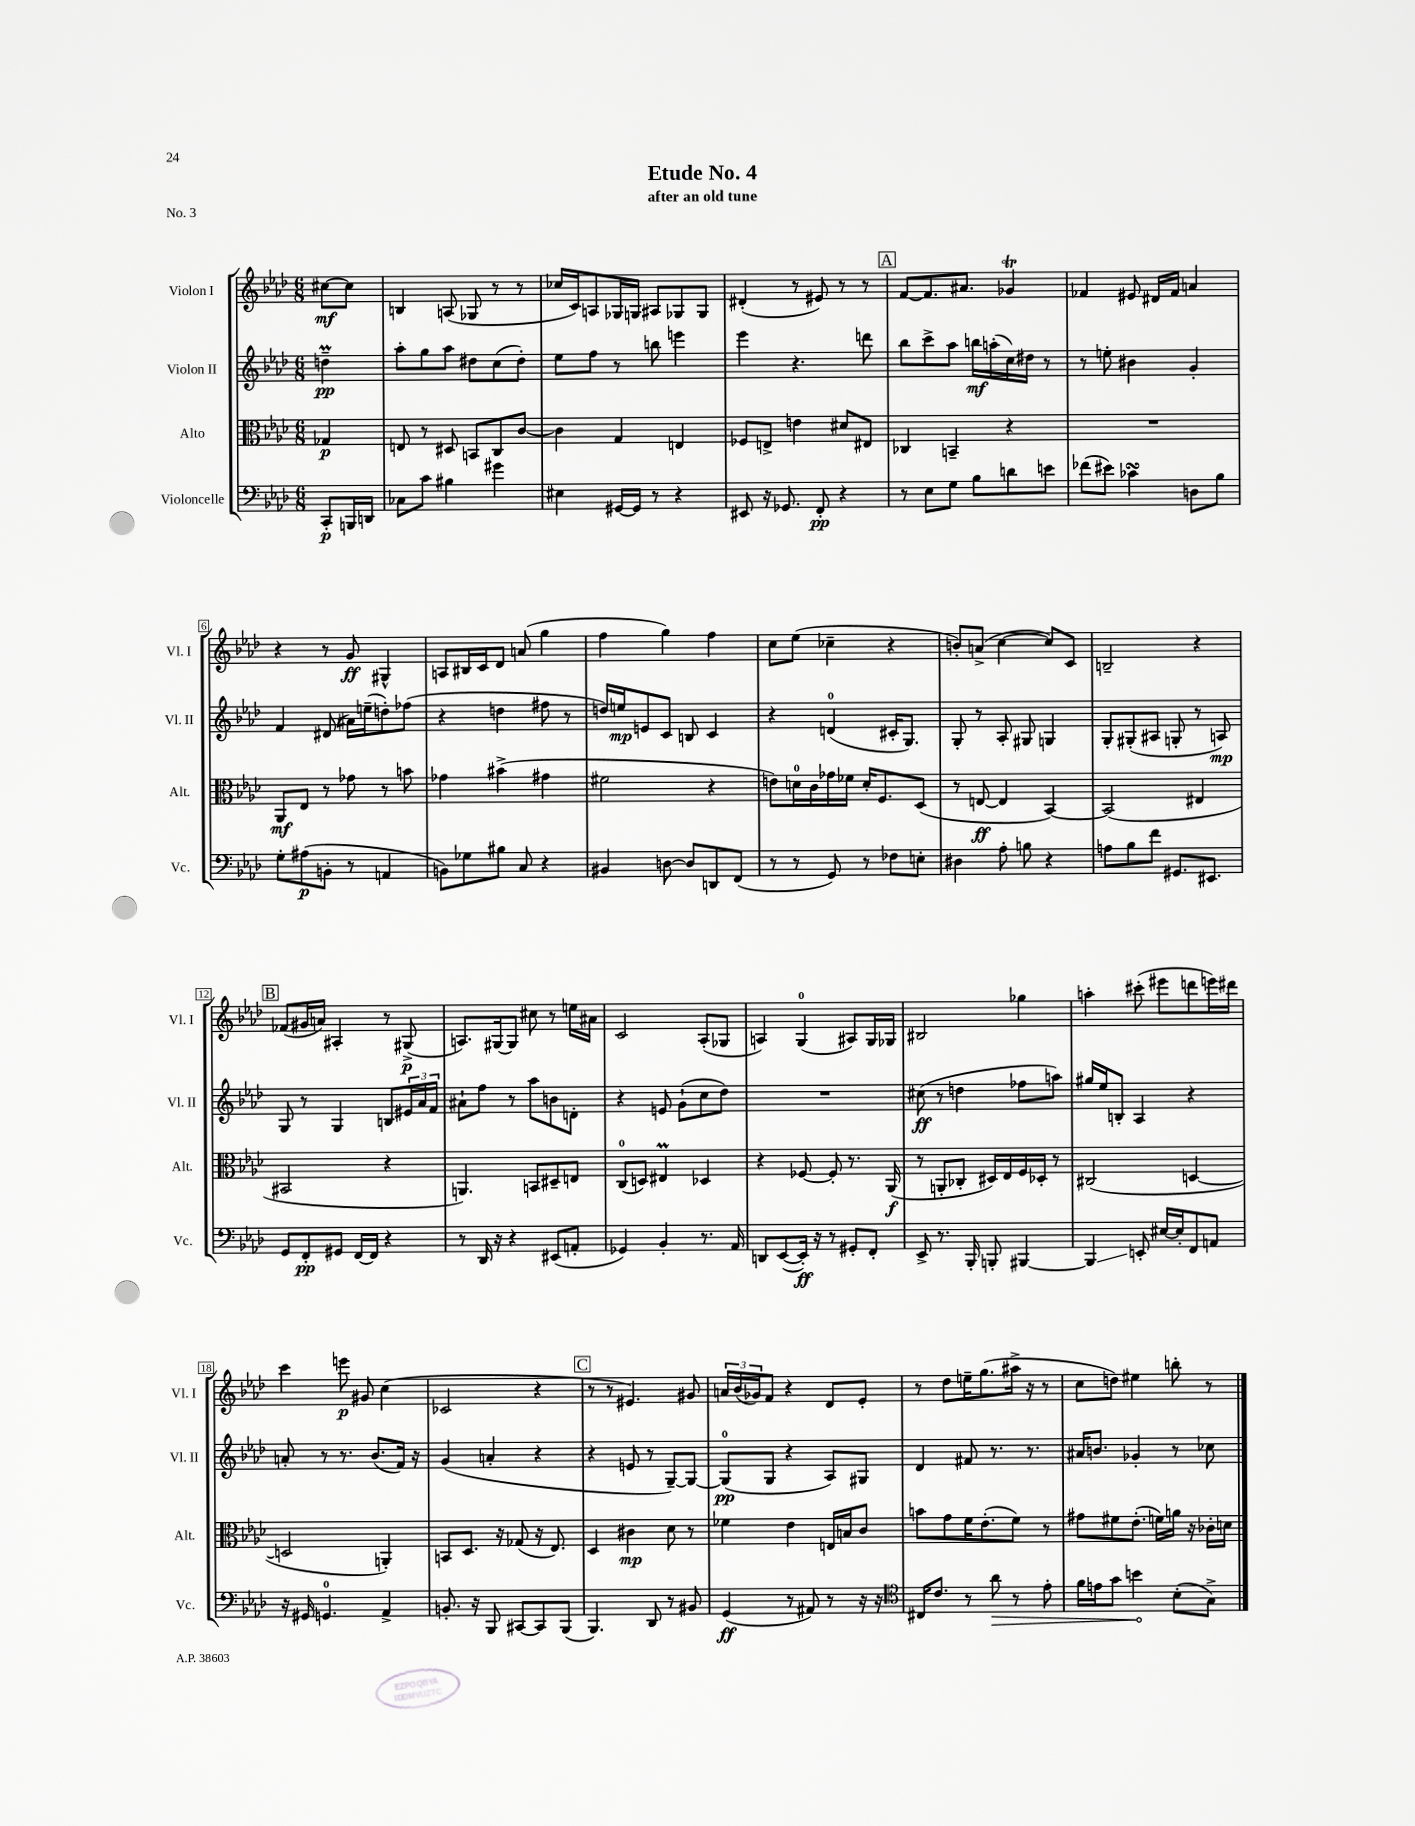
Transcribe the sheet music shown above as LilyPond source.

\header { title = "Etude No. 4" subtitle = "after an old tune" piece = "No. 3" }
<<
\new StaffGroup <<
\new Staff = "s0" \with { instrumentName = "Violon I" shortInstrumentName = "Vl. I" } {
    \clef treble \key aes \major \numericTimeSignature \time 6/8 \partial 4
    cis''8~\mf cis''8 |
    b4 a8( ges8 r8 r8 |
    ces''16 c'16) a8 ges16 g16 ais8 ges8 ges8 |
    dis'4-.( r8 eis'8) r8 r8 |
    \mark \markup { \box "A" } f'8~ f'8. ais'8. ges'4\trill |
    fes'4 eis'8 dis'16 fes'16 a'4 |
    r4 r8 g'8\ff gis4-^ |
    a8 bis16 c'16 des'8 a'8( g''4 |
    f''4 g''4) f''4 |
    c''8 ees''8( ces''4-- r4 |
    b'8-.) a'8->( c''4~ c''8) c'8 |
    b2-- r4 |
    \mark \markup { \box "B" } fes'8( gis'16 a'16) ais4-. r8 gis8->\p( |
    a8.) gis16~ gis8 cis''8 r8 e''16 ais'16 |
    c'2 aes8-.( ges8 |
    a4) g4-0( ais8) g16 ges16 |
    bis2 ges''4 |
    a''4-. cis'''8-.( eis'''8 d'''8 e'''16) dis'''16 |
    c'''4 e'''8\p gis'8 c''4( |
    ces'2 r4 |
    \mark \markup { \box "C" } r8 r8 eis'4.) gis'8 |
    \tuplet 3/2 { a'16 bes'16( ges'16) } f'8 r4 des'8 ees'8-. |
    r8 des''8 e''16-- g''8.( ais''16-> r16 r8 |
    c''8 d''8) eis''4 b''8-. r8 \bar "|." |
}
\new Staff = "s1" \with { instrumentName = "Violon II" shortInstrumentName = "Vl. II" } {
    \clef treble \key aes \major \numericTimeSignature \time 6/8 \partial 4
    d''4--\prall\pp |
    aes''8-. g''8 aes''8 dis''8 c''8( dis''8-.) |
    ees''8 f''8 r8 b''8 e'''4 |
    ees'''4 r4. d'''8 |
    \mark \markup { \box "A" } bes''8 c'''8-> aes''8 b''16\mf a''16-.( c''16) dis''16 r8 |
    r8 e''8-. bis'4 g'4-. |
    f'4 dis'8( ais'16) e''16--( d''8-.) fes''8( |
    r4 d''4 fis''8 r8 |
    d''16) e''16\mp e'8 c'8 b8 c'4 |
    r4 d'4-0( cis'16-. g8.) |
    g8-. r8 aes8-. gis8 g4 |
    g8-. gis8-.( ais8 g8-. r8 a8\mp) |
    \mark \markup { \box "B" } g8 r8 g4 b8 \tuplet 3/2 { eis'16 aes'16 f'16 } |
    ais'8-! f''8 r8 aes''8 b'8 d'8-. |
    r4 e'8 g'8-!( c''8 des''8) |
    R2. |
    cis''8\ff( r8 d''4 fes''8 a''8) |
    gis''16 ees''16 b8-. aes4 r4 |
    a'8-. r8 r8. bes'8.( f'16) r16 |
    g'4( a'4-. r4 |
    \mark \markup { \box "C" } r4 e'8 r8 g8~--) g8~ |
    g8-0\pp( g8 r4 aes8) gis8 |
    des'4 fis'8 r8. r8. |
    ais'16 b'8. ges'4-. r8 ces''8 \bar "|." |
}
\new Staff = "s2" \with { instrumentName = "Alto" shortInstrumentName = "Alt." } {
    \clef alto \key aes \major \numericTimeSignature \time 6/8 \partial 4
    ges4\p |
    e8 r8 dis8 b,8 c8 c'8~ |
    c'4 g4 e4 |
    fes8 e8-> e'4 dis'8 eis8 |
    \mark \markup { \box "A" } ces4 b,4-- r4 |
    R2. |
    aes,8\mf ees8 r8 ges'8 r8 b'8 |
    ges'4 bis'4->( gis'4 |
    fis'2 r4 |
    e'8) d'16-0 c'16 ges'16 fes'16 d'16-. f8. des8( |
    r8 e8~\ff e4 bes,4~) |
    bes,2( eis4 |
    \mark \markup { \box "B" } bis,2 r4 |
    a,4.) b,8 dis8-- e8 |
    c8-0( d8) eis4\prall des4 |
    r4 fes8~ fes8-. r8. aes,16\f( |
    r8 a,8-. ces8-. dis16) ees16 f16 des16-. r8 |
    cis2( d4~ |
    d2 a,4-.) |
    b,8 des8. r16 ges8( r16 ees8.) |
    \mark \markup { \box "C" } des4 cis'4\mp des'8 r8 |
    fes'4 ees'4 e16 b16 c'8 |
    b'8 g'8 f'16 ees'8.-.( f'8) r8 |
    gis'8 fis'8 ees'8.-.( f'16) a'16 r16 ces'16-. d'16 \bar "|." |
}
\new Staff = "s3" \with { instrumentName = "Violoncelle" shortInstrumentName = "Vc." } {
    \clef bass \key aes \major \numericTimeSignature \time 6/8 \partial 4
    c,8-.\p b,,16 d,16 |
    ces8 c'8 bis4 gis'4 |
    eis4 gis,16~ gis,16 r8 r4 |
    eis,8 r16 ges,8. f,8-.\pp r4 |
    \mark \markup { \box "A" } r8 ees8 g8 bes8 d'8 e'8 |
    fes'8( eis'8) ces'4\turn d8 bes8 |
    g8-. ais8\p( b,8-. r8 a,4 |
    b,8) ges8 bis8 c8 r4 |
    bis,4 d8~ d8 d,8 f,8( |
    r8 r8 g,8) r8 fes8 e8-. |
    dis4 aes8-. b8 r4 |
    a8 bes8 f'8 gis,8. eis,8. |
    \mark \markup { \box "B" } g,8 f,8-.\pp gis,8 f,16~ f,16 r4 |
    r8 des,16 r16 r4 eis,8( a,8-. |
    ges,4) bes,4-. r8. aes,16 |
    d,8 ees,8~( ees,16-.\ff) r16 r8 gis,8-. f,8-. |
    ees,8-> r8. bes,,16-. b,,8-. bis,,4~ |
    bis,,4\glissando e,8-. eis16~ eis16-. f,8 a,8 |
    r16 gis,16 g,4.-0 aes,4-> |
    b,8.-. r16 bes,,8 cis,8~ cis,8 bes,,8( |
    \mark \markup { \box "C" } bes,,4.) des,8 r8 bis,8 |
    g,4\ff( r8 ais,8) r8 r16 r16 |
    \clef tenor cis16 c'8. r8 \once \override Hairpin.circled-tip = ##t aes'8\> r8 ees'8-. |
    f'16 e'16 g'8 b'4\! bes8-.( g8->) \bar "|." |
}
>>
>>
\layout { \context { \Score \override BarNumber.stencil = #(make-stencil-boxer 0.1 0.3 ly:text-interface::print) } }
